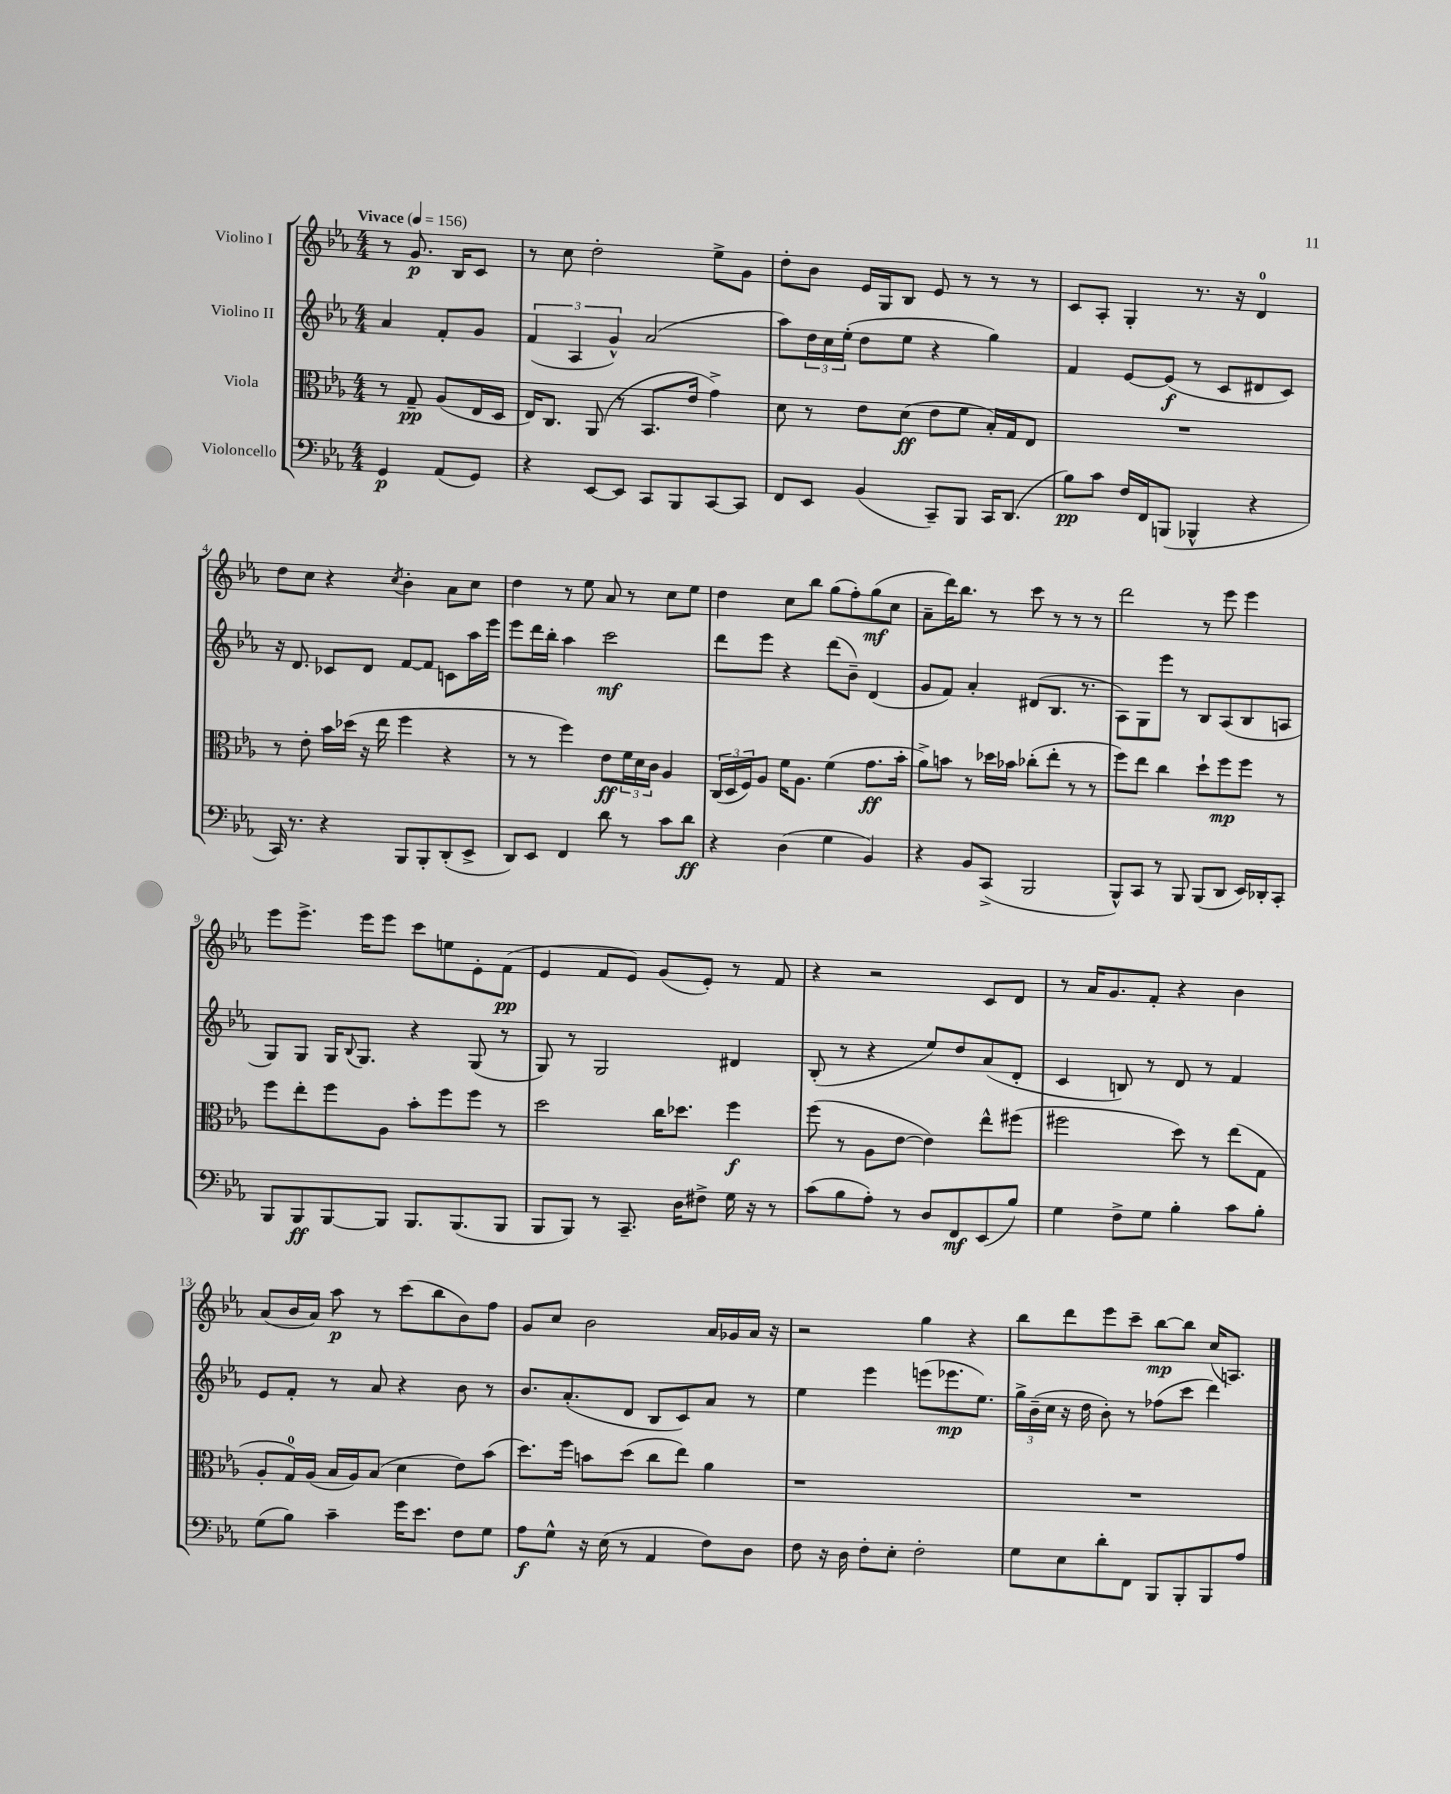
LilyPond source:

<<
\new StaffGroup <<
\new Staff = "s0" \with { instrumentName = "Violino I" } {
    \clef treble \key ees \major \numericTimeSignature \time 4/4 \partial 2 \tempo "Vivace" 4 = 156
    r8 g'8.\p bes16 c'8 |
    r8 c''8 d''2-. ees''8-> g'8 |
    d''8-. bes'8 ees'16 g16 bes8 ees'8 r8 r8 r8 |
    c'8 aes8-. g4-. r8. r16 d'4-0 |
    d''8 c''8 r4 \acciaccatura { c''8 } bes'4-. aes'8 c''8 |
    d''4 r8 ees''8 aes'8 r8 c''8 ees''8 |
    d''4 c''8 bes''8 g''8( f''8-.) g''8\mf( c''8 |
    aes'8-- d'''16) bes''8. r8 c'''8 r8 r8 r8 |
    d'''2 r8 ees'''8 ees'''4 |
    ees'''8 ees'''8.-> ees'''16 ees'''8 c'''8 e''8 ees'8-. f'8\pp( |
    ees'4 f'8 ees'8) g'8( ees'8-.) r8 f'8 |
    r4 r2 c'8 d'8 |
    r8 aes'16 g'8. f'8-. r4 bes'4 |
    aes'8( bes'16 aes'16) aes''8\p r8 c'''8( bes''8 bes'8) f''8 |
    g'8 c''8 bes'2 aes'16 ges'16 aes'16 r16 |
    r2 g''4 r4 |
    bes''8 d'''8 ees'''8 c'''8-- bes''8~\mp bes''8 c''16( a8.) \bar "|." |
}
\new Staff = "s1" \with { instrumentName = "Violino II" } {
    \clef treble \key ees \major \numericTimeSignature \time 4/4 \partial 2
    aes'4 f'8-. g'8 |
    \tuplet 3/2 { f'4( aes4 g'4-^) } aes'2( |
    aes''8) \tuplet 3/2 { d''16 c''16 ees''16-.( } d''8 ees''8 r4 g''4) |
    f'4 ees'8~ ees'8\f( r8 c'8 dis'8 c'8) |
    r16 d'8. ces'8 d'8 f'8~ f'8 c'8 aes''16 ees'''16 |
    ees'''8 d'''16 bes''16-. aes''4 c'''2\mf |
    d'''8 ees'''8 r4 d'''8( bes'8--) d'4( |
    g'8 f'8) aes'4-. dis'8( bes8. r8. |
    aes8) g8 ees'''8 r8 bes8 aes8( bes8 a8 |
    g8) g8 g16 \appoggiatura { bes8 } g8. r4 g8( r8 |
    g8) r8 g2 dis'4 |
    bes8-.( r8 r4 ees''8) d''8 aes'8( d'8-. |
    c'4 b8) r8 d'8 r8 f'4 |
    ees'8 f'8-. r8 aes'8 r4 bes'8 r8 |
    bes'8. aes'8.-.( d'8 bes8 c'8) aes'8 r8 |
    ees''4 ees'''4 e'''8( ees'''8.\mp ees''8.) |
    \tuplet 3/2 { g''16-> bes'16--( c''16 } r16 d''16 bes'8-.) r8 fes''8( c'''8 d'''4) \bar "|." |
}
\new Staff = "s2" \with { instrumentName = "Viola" } {
    \clef alto \key ees \major \numericTimeSignature \time 4/4 \partial 2
    r8 g8--\pp aes8( ees16 d16 |
    ees16) c8. aes,8( r8 bes,8. ees'16 g'4->) |
    d'8 r8 ees'8 d'8\ff( ees'8 f'8 bes16-.) g16 ees8 |
    R1 |
    r8 ees'8-. bes'16 des''16( r16 ees''16 f''4 r4 |
    r8 r8 f''4) ees'8\ff \tuplet 3/2 { f'16 d'16 c'16 } aes4 |
    \tuplet 3/2 { c16( d16 f16) } aes8 f'16 aes8. f'4( g'8.\ff bes'16-. |
    aes'8->) b'8 r8 des''16 bes'16 ces''8-.( ees''8-. r8 r8 |
    f''8) ees''8 c''4 d''8-! f''8\mp f''8 r8 |
    f''8 ees''8-. f''8 aes8 bes'8-. f''8 f''8 r8 |
    d''2 c''16 des''8. f''4\f |
    f''8( r8 aes8 ees'8~ ees'4) ees''8-^ fis''8( |
    fis''2 d''8) r8 ees''8( g8 |
    aes8-. g16-0) aes16( bes16 aes16) bes8( d'4 ees'8) bes'8( |
    d''8.) f''16 b'8 d''8( c''8 ees''8) aes'4 |
    r1 |
    R1 \bar "|." |
}
\new Staff = "s3" \with { instrumentName = "Violoncello" } {
    \clef bass \key ees \major \numericTimeSignature \time 4/4 \partial 2
    g,4\p aes,8( g,8) |
    r4 ees,8~ ees,8 c,8 bes,,8 c,8~ c,8 |
    f,8 ees,8 bes,4( c,8--) bes,,8 c,16 d,8.( |
    bes8\pp) c'8 f16 f,16 b,,8( bes,,4-^ r4 |
    c,16) r8. r4 bes,,8 bes,,8-. d,8-.( ees,8-> |
    d,8) ees,8 f,4 d'8 r8 c'8 d'8\ff |
    r4 d4( g4 bes,4) |
    r4 bes,8 c,8->( bes,,2 |
    bes,,8-^) c,8 r8 bes,,8 bes,,8( d,8 ees,16) des,16-. c,8-. |
    bes,,8 bes,,8\ff bes,,8~ bes,,8 bes,,8. bes,,8.( bes,,8 |
    bes,,8 bes,,8) r8 c,8.-- d16 fis8-> g16 r16 r8 |
    c'8( bes8 aes8-.) r8 d8 f,8\mf ees,8( bes8) |
    g4 f8-> g8 bes4-. c'8 bes8-. |
    g8( bes8) c'4-- g'16 ees'8. f8 g8 |
    aes8\f g8-^ r16 ees16( r8 aes,4 f8) d8 |
    f8 r16 d16 f8-. ees8-. f2-. |
    g8 ees8 d'8-. f,8 bes,,8 bes,,8-. bes,,8 aes8 \bar "|." |
}
>>
>>
